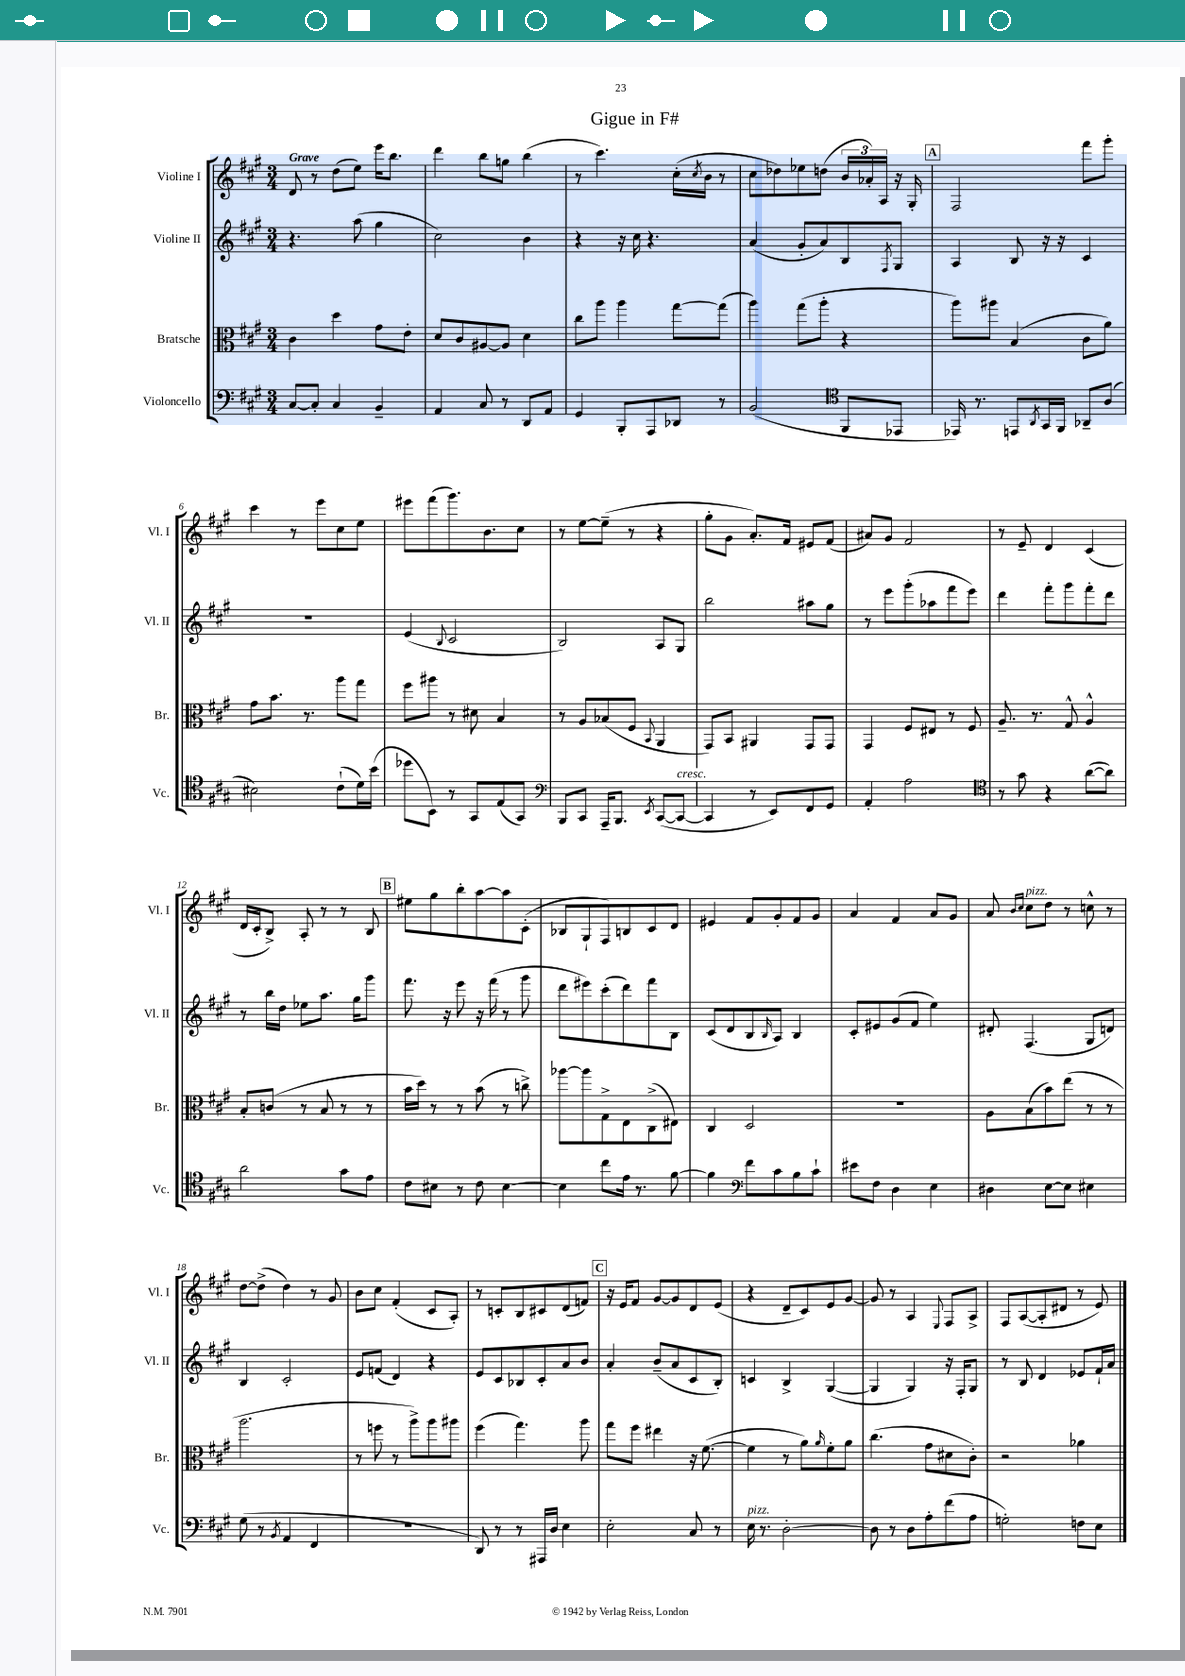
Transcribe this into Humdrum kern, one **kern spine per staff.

**kern	**kern	**kern	**kern
*part4	*part3	*part2	*part1
*staff4	*staff3	*staff2	*staff1
*I"Violoncello	*I"Bratsche	*I"Violine II	*I"Violine I
*I'Vc.	*I'Br.	*I'Vl. II	*I'Vl. I
*clefF4	*clefC3	*clefG2	*clefG2
*k[f#c#g#]	*k[f#c#g#]	*k[f#c#g#]	*k[f#c#g#]
*M3/4	*M3/4	*M3/4	*M3/4
=1	=1	=1	=1
!	!	!	!LO:TX:a:B:t=Grave
[8C#/L	4c#\	4.r	8d/
8C#'/J]	.	.	8r
4C#/	4dd\	.	(8dd\L
.	.	(8aa\	8ee\J)
4BB~/	8g#\L	4gg#\	16eee\KL
.	.	.	8.bb\J
.	8e'\J	.	.
=2	=2	=2	=2
4AA/	8d/L	2cc#\)	4ddd\
.	8c#/	.	.
8C#/	[8A#X/	.	8bb\L
8r	8A#/J]	.	8ggn\J
8DD/L	4d\	4b\	(4bb\
8AA/J	.	.	.
=3	=3	=3	=3
4GG#/	8cc#\L	4r	8r
.	8aa\J	.	4.ccc#\)
8BBB'/L	4aa\	16r	.
.	.	16cc#\	.
8AAA/	.	4.r	.
8DD-X/J	[8gg#\L	.	(16cc#'\LL
.	.	.	8qcc#/
.	.	.	16b\JJ
8r	(8gg#\J]	.	8r
=4	=4	=4	=4
(2BB/	4aa\)	(4a/	8cc#\L
.	.	.	8dd-X\)
.	(8gg#\L	8g#'/L	8ee-X\
.	8aa'\J	8a/)	(8ddn\J
*clefC4	*	*	*
8FF#/L	4r	8B/	24b/LL
.	.	.	24a-X'/)
.	.	.	24A/JJ
.	.	8qF#/	.
8EE-X/J	.	8G#/J	16r
.	.	.	16G#'/
!!LO:REH:place=s1:t=A
=5	=5	=5	=5
16EE-X/)	8aa\L)	4A/	2F#/
8.r	.	.	.
.	8aa#X\J	.	.
8EEn/L	(4B/	8B/	.
8qAA/	.	.	.
16GG#/L	.	16r	.
16FF#/JJ	.	16r	.
8AA-X~/L	8c#\L	4c#/	8fff#\L
(8A/J	8a\J)	.	8ggg#'\J
!!LO:LB:g=z
=6	=6	=6	=6
2B#X\)	8g#\L	2.r	4ccc#\
.	8.b\J	.	.
.	.	.	8r
.	8.r	.	.
.	.	.	8eee\L
(8c#`\L	8aa\L	.	8cc#\
16d\L)	8gg#\J	.	8ee\J
(16b\JJ	.	.	.
=7	=7	=7	=7
8dd-X\L	8ff#\L	(4e/	8eee#X\L
8BB\J)	8aa#X\J	.	(8fff#\
.	.	8qqB/	.
8r	8r	2c#/	8.ggg#\)
8GG#/L	8d#X\	.	.
.	.	.	8.b\
(8E/	4B/	.	.
8GG#/J)	.	.	8cc#\J
=8	=8	=8	=8
*clefF4	*	*	*
8BBB/L	8r	2B/)	8r
8CC#/J	8A/L	.	[8ee\L
16AAA~/KL	(8B-X/	.	(8ee~\J]
8.BBB/J	.	.	.
.	8F#/J	.	8r
8qEE/	8qqBB/	.	.
([8CC#/L	4AA/	8A/L	4r
!LO:TX:a:i:t=cresc.	!	!	!
8CC#/J_	.	8G#/J	.
=9	=9	=9	=9
4CC#/]	8GG#/L)	2bb\	8gg#'\L
.	8BB/J	.	8g#\J
8r	4AA#X/	.	8.a'/L)
8EE/L)	.	.	.
.	.	.	16f#/Jk
8FF#/	8GG#/L	8aa#X\L	8e#X/L
8GG#/J	8GG#/J	8gg#\J	(8f#/J
=10	=10	=10	=10
4AA'/	4GG#/	8r	8a#X/L)
.	.	8eee\L	8g#/J
2A\	8F#/L	(8ggg#'\	2f#/
.	8E#X/J	8aa-X\	.
.	8r	8fff#\	.
.	8F#/	8eee\J)	.
=11	=11	=11	=11
*clefC4	*	*	*
8r	8.A~/	4ddd\	8r
8g#\	.	.	8e~/
.	8.r	.	.
4r	.	8fff#'\L	4d/
.	8G#^^/	8ggg#\	.
([8a\L	4A^^/	8fff#'\	(4c#/
8a\J])	.	8ddd\J	.
!!LO:LB:g=z
=12	=12	=12	=12
2a\	8B'/L	8r	16d/LL
.	.	.	16c#'/J
.	(8cn/J	16bb\LL	8B^/J)
.	.	16dd\JJ	.
.	8r	8ee-X\L	8A'/
.	8B/	8.aa\J	8r
8g#\L	8r	.	8r
.	.	16gg#\KL	.
8e\J	8r	8ggg#\J	8B/
!!LO:REH:place=s1:t=B
=13	=13	=13	=13
8c#\L	16b\LL	8.fff#\	8ee#X\L
.	16dd\JJ)	.	.
8B#X\J	8r	.	8gg#\
.	.	16r	.
8r	8r	8eee\	8bb'\
8c#\	(8b\	16r	[8aa\
.	.	(16fff#\	.
[4B#\	8r	8r	8aa\]
.	8ccn^\)	8ggg#\	(8c#'\J
=14	=14	=14	=14
4B#\]	[8aa-X\L	8ddd\L	8B-X/L
.	8aa-\]	8eee#X\)	8G#`/
8cc#\L	8G#^\	(8ccc#'\	8F#/)
16e\Jk	8E\	8ddd\)	8Bn/
8.r	.	.	.
.	(8C#^\	8fff#\	8c#/
[8f#\	8E#X\J)	8B\J	8d/J
=15	=15	=15	=15
4f#\]	4C#/	(8c#/L	4e#X/
.	.	8d/	.
*clefF4	*	*	*
8f#\L	2D/	8B/	8f#/L
.	.	16qqB/	.
8c#\	.	8A/J)	8g#'/
8B\	.	4B/	8f#/
8c#`\J	.	.	8g#/J
=16	=16	=16	=16
8e#X\L	2.r	8c#'/L	4a/
8F#\J	.	8e#X/	.
4D\	.	(8g#/	4f#/
.	.	8f#/J	.
4E\	.	4ee\)	8a/L
.	.	.	8g#/J
=17	=17	=17	=17
4D#X\	8A\L	8d#X'/	8a/
.	.	.	16qqb/LL
.	.	.	16qqcc#/JJ
!	!	!	!LO:TX:a:i:t=pizz.
.	(8B\	(4.F#/	8cc#\L
[8E\L	8b\)	.	8dd\J
8E\J]	(8ee\J	.	8r
4E#X\	8r	8G#/L	8ccn^^\
.	8r	8dn/J)	8r
!!LO:LB:g=z
=18	=18	=18	=18
(8G#\	2.aa\	4B/	[8dd\L
8r	.	.	(8dd^\J]
8qBB/	.	.	.
4AA/	.	2c#'/	4dd\)
4FF#/	.	.	8r
.	.	.	8g#/
=19	=19	=19	=19
2.r	8r	8e/L	8b\L
.	8ffn\	(8fn/J	8cc#\J
.	8r	4d/)	(4f#'/
.	8aa^\L)	.	.
.	8aa\	4r	8c#/L
.	8aa#X\J	.	8A'/J)
=20	=20	=20	=20
8DD/)	(4ff#\	8e/L	8r
8r	.	8c#/	8cn'/L
8r	4.gg#\)	8B-X/	8B/
16AAA#X/LL	.	8c#'/	8c#X/
16D/JJ	.	.	.
4E\	.	8a/	(8d/
.	8aa\	8b/J	8fn/J)
!!LO:REH:place=s1:t=C
=21	=21	=21	=21
2E'\	8gg#\L	4a'/	16r
.	.	.	16e/KL
.	8ff#\J	.	8f#/J
.	4ee#X\	(8b~/L	[8g#/L
.	.	8a/	8g#/]
8C#/	16r	8c#/	8d/
.	([8.f#\	.	.
8r	.	8B'/J)	(8e/J
=22	=22	=22	=22
!LO:TX:a:i:t=pizz.	!	!	!
16E\	4f#\]	4cn/	4r
8.r	.	.	.
[2D'\	8r	4B^/	8d~/L
.	8a\L)	.	8c#/)
.	16qqa/	.	.
.	8f#'\	([4G#/	8e/
.	8a\J	.	[8g#/J
=23	=23	=23	=23
8D\]	(4.cc#\	4G#/]	8g#/]
8r	.	.	8r
8D\L	.	4G#/)	4A/
8A'\	8g#\L	.	.
.	.	.	8qqE/
(8f#\	8d#X\	16r	8F#/L
.	.	16F#'/KL	.
8A\J	8c#'\J)	8G#/J	8A^/J
=24	=24	=24	=24
2Gn'\)	2r	8r	8F#/L
.	.	8B/	([8A/
.	.	4d/	8A'/]
.	.	.	8d#X/J
8Fn\L	4a-X\	8e-X/L	8r
8E\J	.	16f#`/L	8e/)
.	.	16a/JJ	.
==	==	==	==
*-	*-	*-	*-
